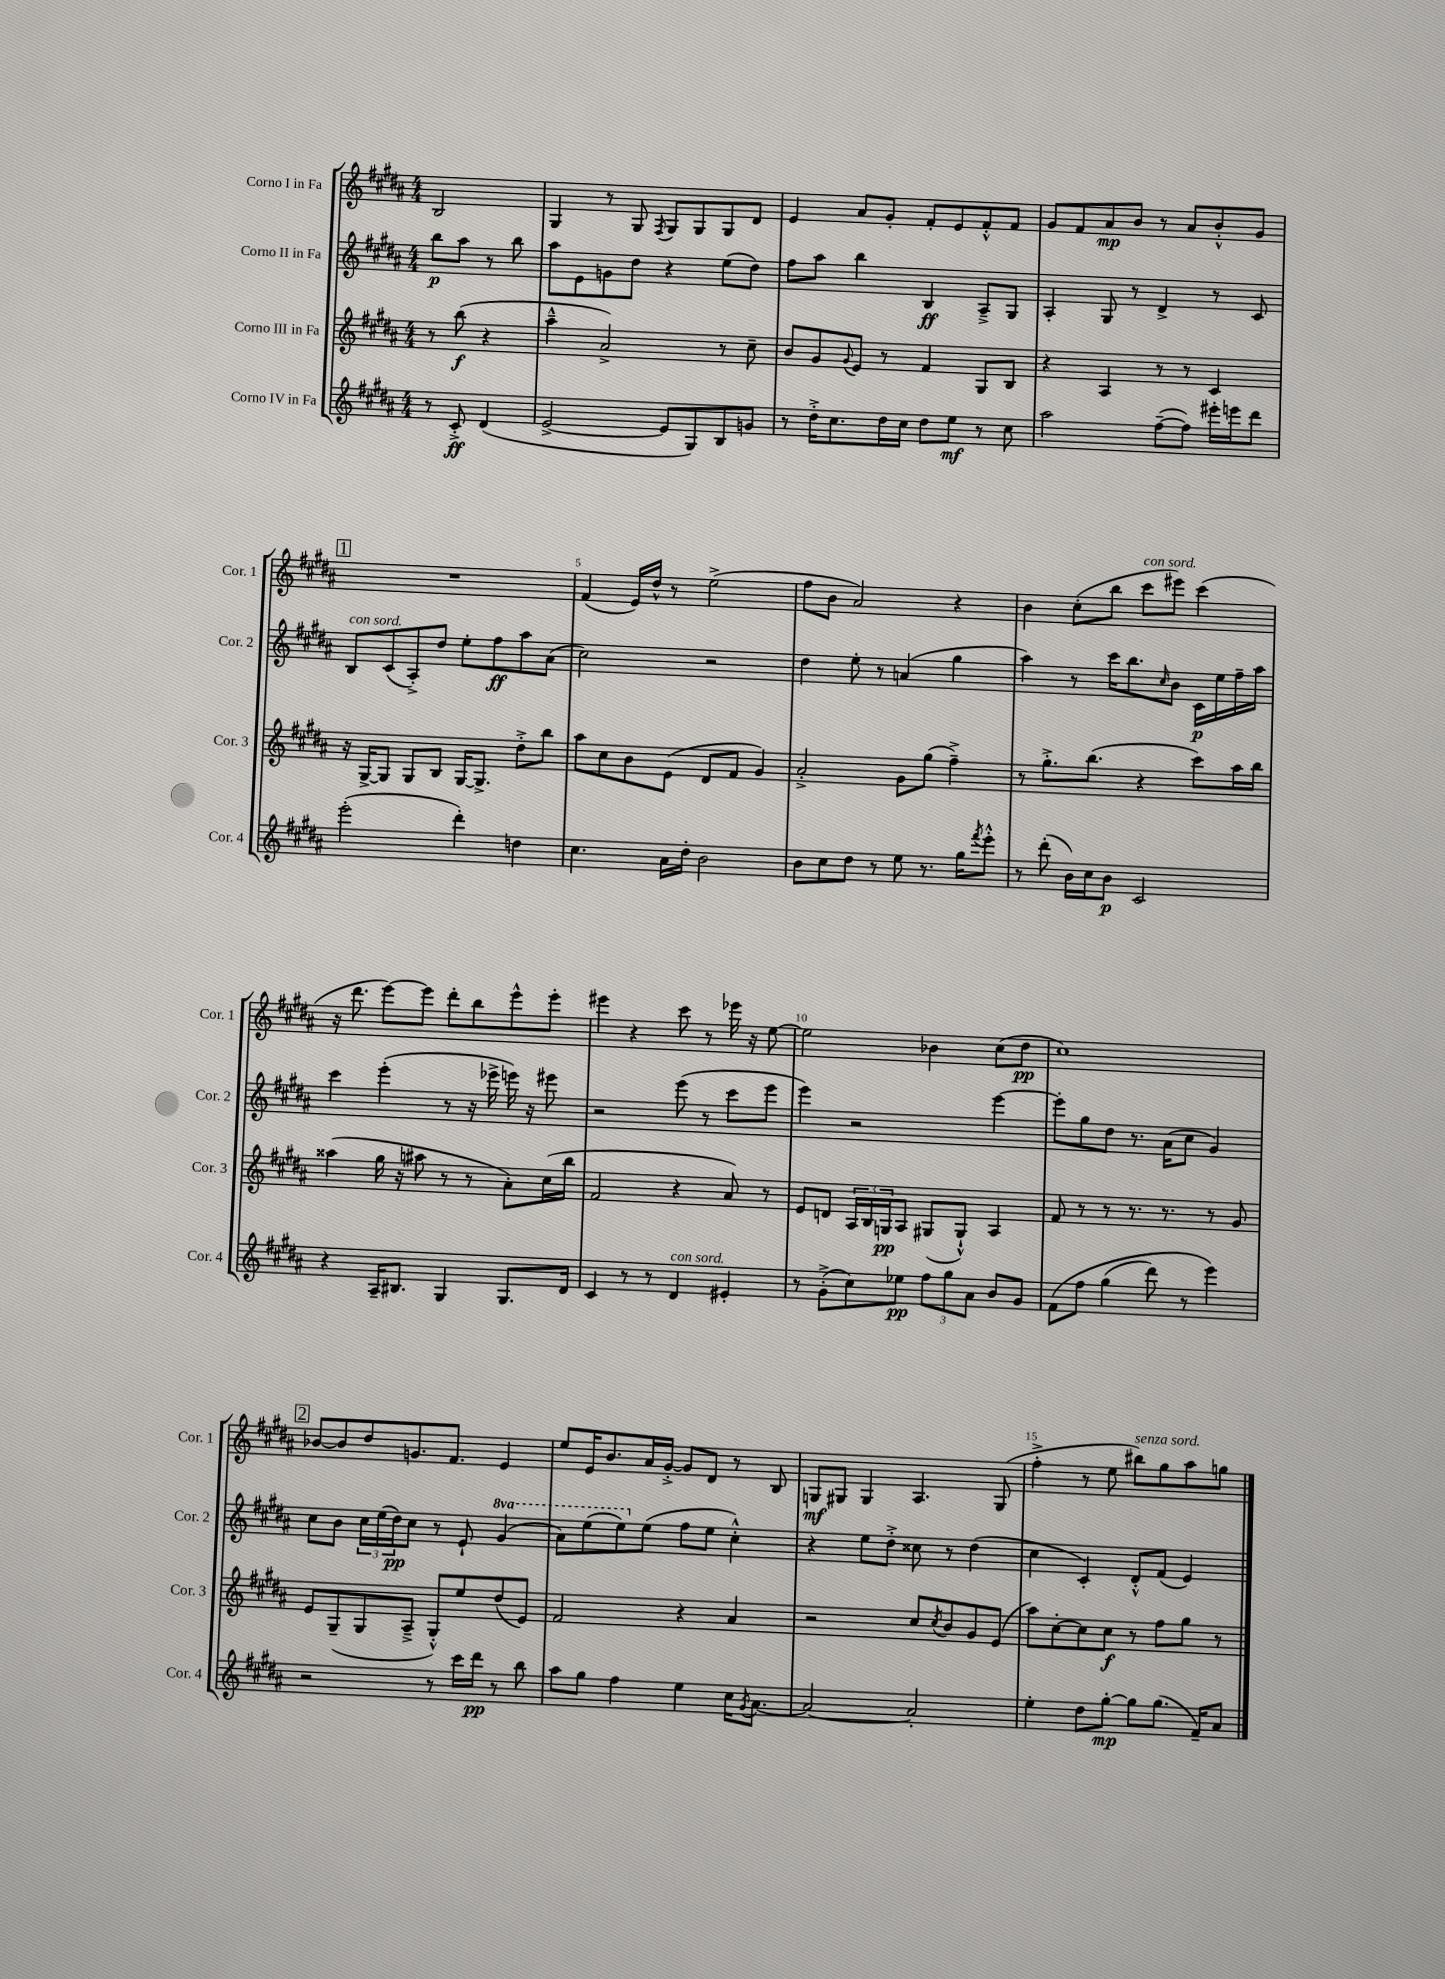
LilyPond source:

<<
\new StaffGroup <<
\new Staff = "s0" \with { instrumentName = "Corno I in Fa" shortInstrumentName = "Cor. 1" } {
    \clef treble \key b \major \numericTimeSignature \time 4/4 \partial 2
    b2 |
    gis4 r8 gis8 \acciaccatura { fis8 } gis8 gis8 gis8 dis'8 |
    e'4 ais'8 gis'8-. fis'8-. e'8 fis'8-.-^ fis'8 |
    gis'8 fis'8 ais'8\mp b'8 r8 ais'8 b'8-.-^ gis'8 |
    \mark \markup { \box "1" } R1 |
    fis'4( e'16) dis''16-^ r8 e''2->( |
    fis''8 b'8 ais'2) r4 |
    b'4 cis''8-.( b''8 cis'''8^\markup { \italic "con sord." } eis'''8) cis'''4( |
    r16 dis'''8. e'''8~) e'''8 dis'''8-. b''8 e'''8-^ e'''8-. |
    eis'''4 r4 cis'''8 r8 ees'''16 r16 e''8~ |
    e''2 bes'4 cis''8( dis''8\pp |
    cis''1) |
    \mark \markup { \box "2" } bes'8~ bes'8 dis''8 g'8. fis'8. e'4 |
    e''8 e'16 b'8. ais'16 gis'16~-.-> gis'8 dis'8 r8 b8 |
    g8\mf gis8 gis4 ais4. gis8( |
    fis''4-.-> r8 e''8 bis''8^\markup { \italic "senza sord." }) gis''8 ais''8 g''8 \bar "|." |
}
\new Staff = "s1" \with { instrumentName = "Corno II in Fa" shortInstrumentName = "Cor. 2" } {
    \clef treble \key b \major \numericTimeSignature \time 4/4 \set Staff.ottavationMarkups = #ottavation-simple-ordinals \partial 2
    b''8\p ais''8 r8 b''8 |
    ais''8 e'8 g'8 dis''8 r4 e''8( dis''8) |
    fis''8 ais''8 b''4 b4\ff ais8---> gis8 |
    ais4-. gis8 r8 dis'4-> r8 cis'8 |
    \mark \markup { \box "1" } b8^\markup { \italic "con sord." } cis'8( ais8-.->) dis''8 e''8-. fis''8\ff ais''8 ais'8( |
    cis''2) r2 |
    dis''4 e''8-. r8 a'4( gis''4 |
    ais''4) r8 cis'''16 b''8. \grace { cis''16 } b'8 cis'16\p e''16 fis''16-- ais''16 |
    cis'''4 e'''4-.( r8 r16 ees'''16-> e'''16) r16 eis'''8 |
    r2 e'''8( r8 cis'''8 e'''8 |
    e'''4) r2 e'''4~ |
    e'''8-. gis''8 dis''8 r8. ais'16( cis''8 gis'4) |
    \mark \markup { \box "2" } cis''8 b'8 \tuplet 3/2 { cis''16 e''16( dis''16\pp) } cis''8 r8 e'8-! \ottava #1 gis''4( |
    ais''8) e'''8( e'''8) \ottava #0 e''8( fis''8 e''8 cis''4-.-^) |
    r4 e''8 dis''8-.-> cisis''8 r8 dis''4( |
    cis''4 cis'4-.) dis'8-.-^ fis'8( e'4) \bar "|." |
}
\new Staff = "s2" \with { instrumentName = "Corno III in Fa" shortInstrumentName = "Cor. 3" } {
    \clef treble \key b \major \numericTimeSignature \time 4/4 \partial 2
    r8 b''8\f( r4 |
    ais''4---^ ais'2->) r8 cis''8-- |
    b'8 gis'8 \appoggiatura { gis'8 } e'8 r8 fis'4 gis8 b8 |
    r4 ais4 r8 r8 cis'4 |
    \mark \markup { \box "1" } r16 gis16~-> gis8 gis8 b8 gis16~ gis8.-> dis''8-.-> b''8 |
    ais''8 cis''8 b'8 e'8( dis'8 fis'8 gis'4) |
    ais'2-.-> gis'8 gis''8( fis''4--->) |
    r8 gis''8.-.-> b''8.( r4 cis'''8) ais''16 b''16 |
    aisis''4( gis''16 r16 ais''8 r8 r8 ais'8-.) cis''16( b''16 |
    fis'2 r4 ais'8) r8 |
    e'8 d'8 \tuplet 3/2 { ais16 b16 g16\pp } ais8 gis8( gis8-!-^) ais4 |
    fis'8 r8 r8 r8. r8. r8 gis'8 |
    \mark \markup { \box "2" } e'8 gis8--( gis8 ais8---> gis8-.-^) e''8 dis''8( e'8) |
    fis'2 r4 ais'4 |
    r2 cis''8 \acciaccatura { cis''8 } b'8 gis'8 e'8( |
    ais''8) cis''8~-. cis''8 cis''8\f r8 fis''8 gis''8 r8 \bar "|." |
}
\new Staff = "s3" \with { instrumentName = "Corno IV in Fa" shortInstrumentName = "Cor. 4" } {
    \clef treble \key b \major \numericTimeSignature \time 4/4 \partial 2
    r8 cis'8-.->\ff dis'4( |
    e'2~-> e'8 gis8) b8 g'8 |
    r8 dis''16-.-> cis''8. dis''16 cis''16 dis''8 e''8\mf r8 cis''8 |
    ais''2 fis''8~--( fis''8) eis'''16-. e'''16 dis'''8 |
    \mark \markup { \box "1" } e'''2-.( dis'''4-.) d''4 |
    cis''4. ais'16 dis''16-. b'2 |
    b'8 cis''8 dis''8 r8 e''8 r8. gis''16 \acciaccatura { fis'''8 } e'''8-.-^ |
    r8 dis'''8-.( b'16) cis''16 b'8\p cis'2 |
    r4 ais16-- bis8. gis4 gis8. dis'16 |
    cis'4 r8 r8 dis'4^\markup { \italic "con sord." } eis'4-. |
    r8 gis'8-.->( cis''8) ees''8\pp \tuplet 3/2 { fis''8 gis''8 ais'8 } b'8 gis'8 |
    fis'8\( fis''8 gis''4( dis'''8) r8 e'''4\) |
    \mark \markup { \box "2" } r2 r8 cis'''16 dis'''16\pp r8 b''8 |
    ais''8 gis''8 fis''4 e''4 cis''16 \acciaccatura { gis'8 } ais'8.~ |
    ais'2~ ais'2-. |
    e''4-. dis''8 gis''8~-.\mp gis''8 gis''8.( fis'16--) ais'8 \bar "|." |
}
>>
>>
\layout { \context { \Score \override BarNumber.break-visibility = ##(#f #t #t) barNumberVisibility = #(every-nth-bar-number-visible 5) } }
